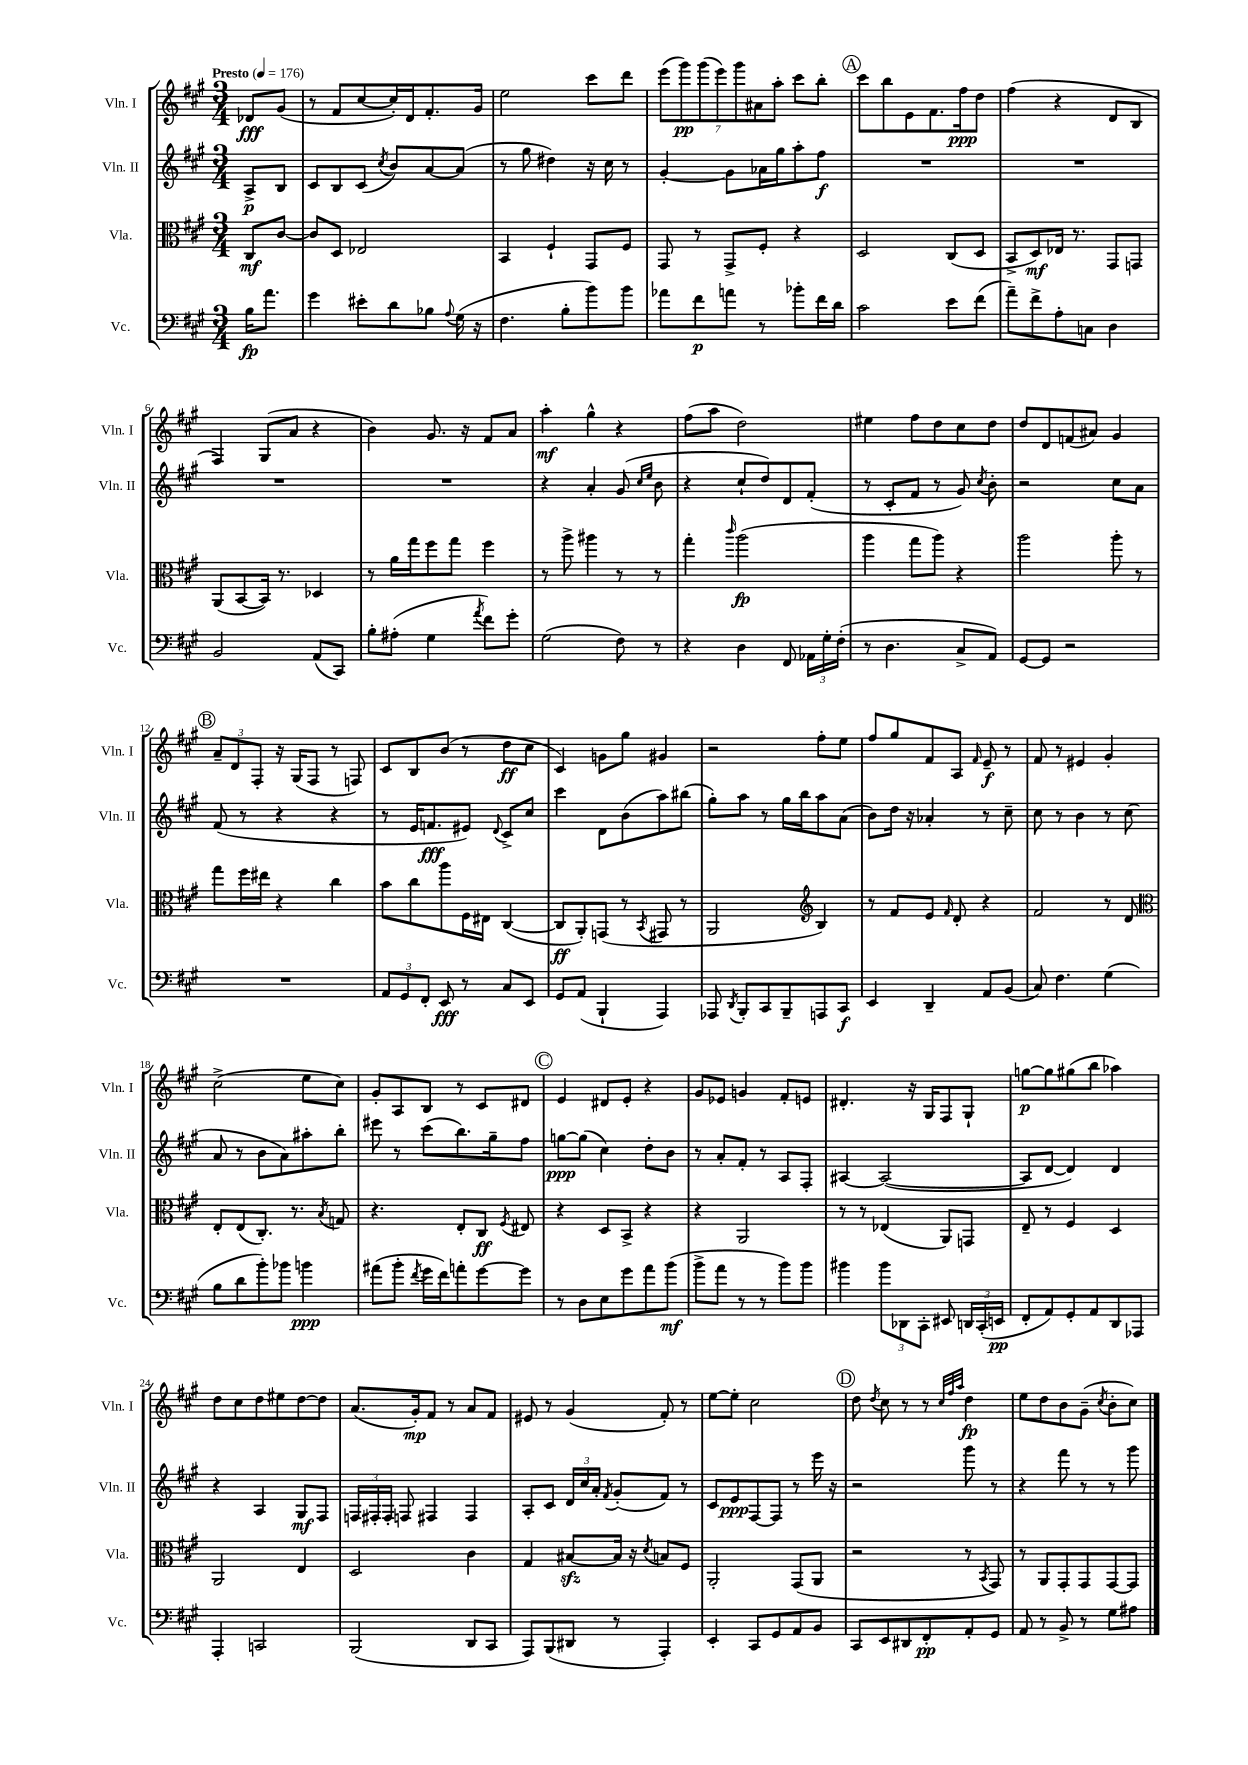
<<
\new StaffGroup <<
\new Staff = "s0" \with { instrumentName = "Vln. I" shortInstrumentName = "Vln. I" } {
    \clef treble \key a \major \numericTimeSignature \time 3/4 \partial 4 \tempo "Presto" 4 = 176
    \autoBeamOff des'8[\fff gis'8]( |
    r8 fis'8[ cis''8~ cis''16-.) d'16 fis'8.-. gis'16] |
    e''2 cis'''8[ d'''8] |
    \tuplet 7/4 { e'''8[( gis'''8\pp) gis'''8( e'''8) gis'''8 ais'8 a''8]-. } cis'''8[ b''8]-. |
    \mark \markup { \circle "A" } cis'''8[ b''8 e'8 fis'8. fis''16\ppp d''8] |
    fis''4( r4 d'8[ b8] |
    fis4) gis8[( a'8] r4 |
    b'4) gis'8. r16 fis'8[ a'8] |
    a''4-.\mf gis''4-^ r4 |
    fis''8[( a''8] d''2) |
    eis''4 fis''8[ d''8 cis''8 d''8] |
    d''8[ d'8 f'8( ais'8]) gis'4 |
    \mark \markup { \circle "B" } \tuplet 3/2 { a'8[-- d'8 fis8]-. } r16 gis16[( fis8] r8 f8) |
    cis'8[ b8 b'8]( r8 d''8[\ff cis''8] |
    cis'4) g'8[ gis''8] gis'4 |
    r2 fis''8[-. e''8] |
    fis''8[ gis''8 fis'8 a8] \grace { fis'16 } e'8--\f r8 |
    fis'8 r8 eis'4 gis'4-. |
    cis''2->( e''8[ cis''8]) |
    gis'8[-. a8 b8] r8 cis'8[ dis'8] |
    \mark \markup { \circle "C" } e'4 dis'8[ e'8]-. r4 |
    gis'8[ ees'8] g'4 fis'8[-. e'8] |
    dis'4.-. r16 gis16[ fis8 gis8]-! |
    g''8[~\p g''8 gis''8( b''8] aes''4) |
    d''8[ cis''8 d''8 eis''8 d''8~ d''8] |
    a'8.[( gis'16-.\mp) fis'8] r8 a'8[ fis'8] |
    eis'8 r8 gis'4( fis'8-.) r8 |
    e''8[~ e''8]-. cis''2 |
    \mark \markup { \circle "D" } d''8 \acciaccatura { d''8 } cis''8 r8 r8 \grace { cis''32[ fis''32 a''32] } d''4\fp |
    e''8[ d''8 b'8 gis'8]--( \acciaccatura { cis''8 } b'8[-. cis''8]) \bar "|." |
}
\new Staff = "s1" \with { instrumentName = "Vln. II" shortInstrumentName = "Vln. II" } {
    \clef treble \key a \major \numericTimeSignature \time 3/4 \partial 4
    \autoBeamOff a8[->\p b8] |
    cis'8[ b8 cis'8]( \acciaccatura { cis''8 } b'8[) a'8~ a'8]( |
    r8 gis''8 dis''4) r16 cis''16 r8 |
    gis'4~-. gis'8[ aes'16 gis''16 a''8-. fis''8]\f |
    \mark \markup { \circle "A" } R2. |
    R2. |
    R2. |
    R2. |
    r4 a'4-. gis'8( \grace { cis''16[ e''16] } b'8 |
    r4 cis''8[-! d''8) d'8 fis'8]-.( |
    r8 cis'8[-. fis'8] r8 gis'8) \acciaccatura { cis''8 } b'8-. |
    r2 cis''8[ a'8] |
    \mark \markup { \circle "B" } fis'8( r8 r4 r4 |
    r8 e'16[ f'8.\fff eis'8]) \appoggiatura { d'8 } cis'8[-> cis''8] |
    cis'''4 d'8[ b'8( a''8) bis''8]( |
    gis''8[-.) a''8] r8 gis''16[ b''16 a''8 a'8]( |
    b'8[) d''16] r16 aes'4-. r8 cis''8-- |
    cis''8 r8 b'4 r8 cis''8( |
    a'8 r8 b'8[ a'8) ais''8-. b''8]-. |
    eis'''8 r8 cis'''8[( b''8.) gis''16-- fis''8] |
    \mark \markup { \circle "C" } g''8[~\ppp g''8]( cis''4) d''8[-. b'8] |
    r8 a'8[-. fis'8]-. r8 a8[ fis8]-. |
    ais4~ ais2~( |
    ais8[ d'8]~ d'4) d'4 |
    r4 a4 gis8[\mf fis8] |
    \tuplet 3/2 { f16[ fis16-. fis16]-. } f8 fis4 fis4 |
    a8[-. cis'8] \tuplet 3/2 { d'16[ cis''16 a'16]-. } \acciaccatura { fis'8 } gis'8[-.( fis'8]) r8 |
    cis'8[ e'8\ppp fis8~ fis8] r8 e'''16 r16 |
    \mark \markup { \circle "D" } r2 gis'''8 r8 |
    r4 fis'''8 r8 r8 gis'''8 \bar "|." |
}
\new Staff = "s2" \with { instrumentName = "Vla." shortInstrumentName = "Vla." } {
    \clef alto \key a \major \numericTimeSignature \time 3/4 \partial 4
    \autoBeamOff cis8[\mf cis'8]~ |
    cis'8[ d8] ees2 |
    b,4 fis4-! gis,8[ fis8] |
    gis,8 r8 gis,8[-> fis8]-. r4 |
    \mark \markup { \circle "A" } d2 cis8[( d8] |
    b,8[-> d8\mf) ees16] r8. gis,8[ g,8] |
    a,8[( b,8~ b,16]) r8. des4 |
    r8 a'16[ gis''16 fis''8 gis''8] fis''4 |
    r8 a''8-> ais''4 r8 r8 |
    gis''4-. \grace { cis'''16 } a''2\fp( |
    a''4 gis''8[ a''8]) r4 |
    a''2 a''8-. r8 |
    \mark \markup { \circle "B" } gis''8[ fis''16 eis''16] r4 cis''4 |
    b'8[ cis''8 a''8 fis16 eis16] cis4~( |
    cis8[\ff a,8-.) g,8]( r8 \acciaccatura { b,8 } gis,8 r8 |
    a,2 \clef treble b4) |
    r8 fis'8[ e'8] \grace { fis'16 } d'8-. r4 |
    fis'2 r8 d'8 |
    \clef alto e8[-. e8( cis8.]-.) r8. \acciaccatura { b8 } g8 |
    r4. e8[-. cis8]\ff \acciaccatura { fis8 } eis8 |
    \mark \markup { \circle "C" } r4 d8[ b,8]-> r4 |
    r4 a,2 |
    r8 r8 ees4( a,8[) g,8] |
    e8-- r8 fis4 d4 |
    a,2 e4 |
    d2 cis'4 |
    gis4 bis8[~\sfz bis16] r16 \acciaccatura { d'8 } b8[ fis8] |
    a,2-. gis,8[( a,8] |
    \mark \markup { \circle "D" } r2 r8 \acciaccatura { b,8 } gis,8) |
    r8 a,8[ gis,8-. gis,8 gis,8~ gis,8] \bar "|." |
}
\new Staff = "s3" \with { instrumentName = "Vc." shortInstrumentName = "Vc." } {
    \clef bass \key a \major \numericTimeSignature \time 3/4 \partial 4
    \autoBeamOff b16[\fp a'8.] |
    gis'4 eis'8[-. d'8 bes8] \appoggiatura { a8 } gis16( r16 |
    fis4. b8[-. b'8) b'8] |
    aes'8[ fis'8\p a'8] r8 bes'8[-. fis'16 d'16] |
    \mark \markup { \circle "A" } cis'2 e'8[ fis'8]( |
    a'8[--) fis'8-> a8-. c8] d4 |
    b,2 a,8[( cis,8]) |
    b8[-. ais8]-.( gis4 \acciaccatura { a'8 } fis'8[) gis'8]-. |
    gis2( fis8) r8 |
    r4 d4 fis,8 \tuplet 3/2 { aes,16[ gis16-. fis16]-.( } |
    r8 d4. cis8[-> a,8]) |
    gis,8[~ gis,8] r2 |
    \mark \markup { \circle "B" } R2. |
    \tuplet 3/2 { a,8[ gis,8 fis,8]-. } e,8\fff r8 cis8[ e,8] |
    gis,8[ a,8]( b,,4-! a,,4) |
    aes,,8 \acciaccatura { d,8 } b,,8[-. cis,8 b,,8-- a,,8 cis,8]\f |
    e,4 d,4-- a,8[ b,8]( |
    cis8) fis4. gis4( |
    b8[ d'8 b'8-.) bes'8] b'4\ppp |
    ais'8[( b'8]-. \acciaccatura { fis'8 } gis'16[ fis'16) a'8-. gis'8~ gis'8] |
    \mark \markup { \circle "C" } r8 d8[ e8 gis'8 a'8 b'8]\mf( |
    b'8[-> a'8] r8 r8 b'8[) b'8] |
    bis'4 \tuplet 3/2 { bis'8[ des,8 cis,8]-. } eis,8 \tuplet 3/2 { d,16[ cis,16-.( e,16]\pp } |
    fis,8[-. a,8) gis,8-. a,8 d,8 aes,,8] |
    a,,4-. c,2 |
    b,,2( d,8[ cis,8] |
    a,,8[) b,,8( dis,8] r8 a,,4-.) |
    e,4-. cis,8[ gis,8 a,8 b,8] |
    \mark \markup { \circle "D" } cis,8[ e,8 dis,8 fis,8-.\pp a,8-. gis,8] |
    a,8 r8 b,8-> r8 gis8[ ais8] \bar "|." |
}
>>
>>
